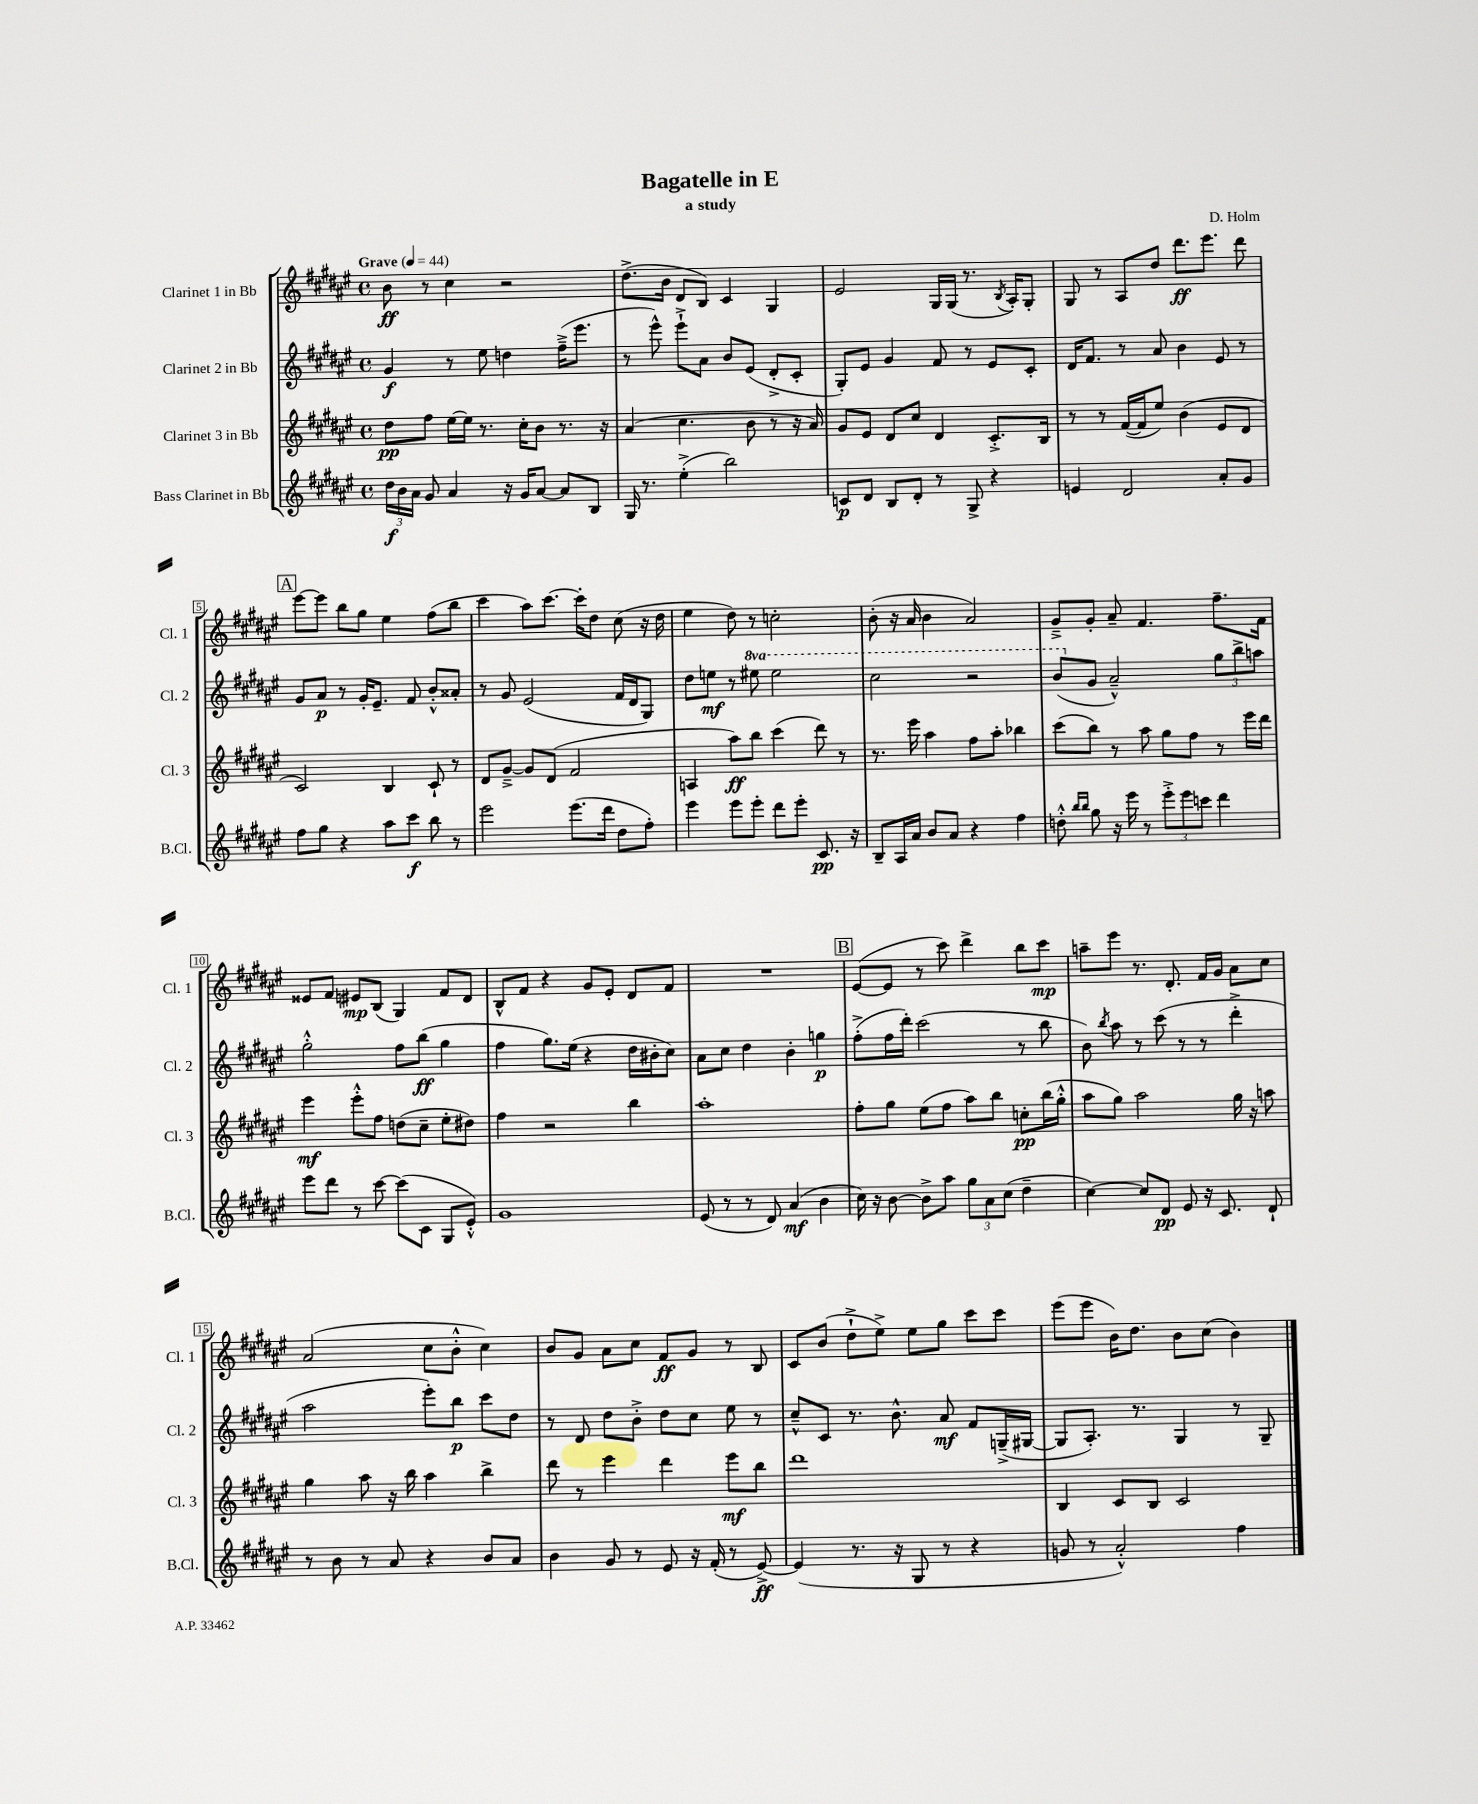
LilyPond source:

\header { title = "Bagatelle in E" composer = "D. Holm" subtitle = "a study" }
<<
\new StaffGroup <<
\new Staff = "s0" \with { instrumentName = "Clarinet 1 in Bb" shortInstrumentName = "Cl. 1" } {
    \clef treble \key fis \major \defaultTimeSignature \time 4/4 \tempo "Grave" 4 = 44
    \autoBeamOff b'8\ff r8 cis''4 r2 |
    dis''8.[->( b'16] dis'8[ b8]) cis'4 gis4 |
    eis'2 gis16[ gis16]( r8. \acciaccatura { b8 } ais16[-.) gis8]-. |
    gis8 r8 ais8[ dis''8] dis'''8.[\ff eis'''8.] dis'''8 |
    \mark \markup { \box "A" } eis'''8[~ eis'''8] b''8[ gis''8] eis''4 fis''8[( b''8] |
    cis'''4 ais''8[) cis'''8.]~ cis'''16[-. dis''8] cis''8( r16 dis''16 |
    eis''4 dis''8) r8 c''2-. |
    b'8-.( r16 ais'16 b'4 ais'2) |
    gis'8[---> gis'8]-. ais'8-- fis'4. fis''8.[-- fis'16] |
    eisis'8[ fis'8] eis'8[\mp b8]( gis4) fis'8[ dis'8] |
    b8[-^ fis'8] r4 gis'8[ eis'8]-. dis'8[ fis'8] |
    R1 |
    \mark \markup { \box "B" } eis'8[~( eis'8] r8 cis'''8) dis'''4-> b''8[ cis'''8]\mp |
    a''8[-- eis'''8] r8. dis'8.-. fis'16[ gis'16] ais'8[ cis''8] |
    ais'2( cis''8[ b'8]-.-^ cis''4) |
    b'8[ gis'8] ais'8[ cis''8] fis'8[\ff gis'8] r8 b8 |
    cis'8[ b'8]( dis''8[-!-> eis''8]->) eis''8[ gis''8] cis'''8[ cis'''8] |
    eis'''8[( eis'''8] b'16[) dis''8.] b'8[ cis''8]( b'4) \bar "|." |
}
\new Staff = "s1" \with { instrumentName = "Clarinet 2 in Bb" shortInstrumentName = "Cl. 2" } {
    \clef treble \key fis \major \defaultTimeSignature \time 4/4 \set Staff.ottavationMarkups = #ottavation-simple-ordinals
    \autoBeamOff gis'4\f r8 eis''8 d''4 fis''16[--->( eis'''8.] |
    r8 eis'''8-^) eis'''8[-!-> ais'8] b'8[ eis'8]( dis'8[-.-> cis'8]-. |
    gis8[-.) eis'8] gis'4 fis'8 r8 eis'8[ cis'8]-. |
    dis'16[ fis'8.] r8 ais'8 b'4 eis'8 r8 |
    \mark \markup { \box "A" } gis'8[ ais'8]\p r8 gis'16[-. eis'8.]-- fis'8 b'8[-.-^ aisis'8]-. |
    r8 gis'8 eis'2( fis'16[ dis'16 gis8]) |
    dis''8[ e''8]\mf r8 \ottava #1 eis'''!8 eis'''2 |
    cis'''2 r2 |
    b''8[( \ottava #0 gis'8] ais'2---^) \tuplet 3/2 { gis''8[ b''8-> a''8] } |
    gis''2-.-^ fis''8[ b''8]\ff( gis''4 |
    fis''4 gis''8.[) eis''16]( r4 dis''16[ bis'16-. cis''8]) |
    ais'8[ cis''8] dis''4 b'4-. g''4\p |
    \mark \markup { \box "B" } fis''8[-.->( fis''16 dis'''16]-.) cis'''2( r8 b''8 |
    b'8) \acciaccatura { b''8 } ais''8 r8 cis'''8( r8 r8 dis'''4-.-> |
    ais''2 eis'''8[-.) b''8]\p cis'''8[ dis''8] |
    r8 dis'8 dis''8[ b'8]-.-> dis''8[ cis''8] eis''8 r8 |
    cis''8[---^ cis'8] r8. b'8.-^ ais'8\mf fis'8[ g16--->( gis16]~ |
    gis8[ ais8.]-.) r8. gis4 r8 gis8-- \bar "|." |
}
\new Staff = "s2" \with { instrumentName = "Clarinet 3 in Bb" shortInstrumentName = "Cl. 3" } {
    \clef treble \key fis \major \defaultTimeSignature \time 4/4
    \autoBeamOff dis''8[\pp fis''8] eis''16[~ eis''16] r8. cis''16[-. b'8] r8. r16 |
    ais'4( cis''4. b'8 r8 r16 ais'16) |
    gis'8[ eis'8] dis'8[ cis''8] dis'4 cis'8.[-.-> b16] |
    r8 r8 fis'16[~( fis'16 eis''8]) b'4( eis'8[ dis'8] |
    \mark \markup { \box "A" } cis'2) b4 cis'8-! r8 |
    dis'8[ gis'8]~---> gis'8[ dis'8]( fis'2 |
    a4 ais''8[\ff) b''8] cis'''4( dis'''8) r8 |
    r8. eis'''16 ais''4 fis''8[ ais''8]-. bes''4 |
    cis'''8[( b''8]) r8 ais''8 gis''8[ fis''8] r8 eis'''16[ dis'''16] |
    eis'''4\mf eis'''8[-.-^ fis''8] d''8[( cis''8]-- eis''8[-. dis''8]) |
    fis''4 r2 b''4 |
    ais''1-. |
    \mark \markup { \box "B" } fis''8[-. gis''8] eis''8[( fis''8] ais''8[) b''8] c''8[-.\pp b''16( gis''16]-.-^ |
    ais''8[ gis''8]) ais''2 gis''16 r16 a''8 |
    gis''4 ais''8 r16 b''16 ais''4 b''4-> |
    dis'''8 r8 eis'''4 dis'''4 eis'''8[\mf b''8] |
    dis'''1 |
    b4 cis'8[ b8] cis'2 \bar "|." |
}
\new Staff = "s3" \with { instrumentName = "Bass Clarinet in Bb" shortInstrumentName = "B.Cl." } {
    \clef treble \key fis \major \defaultTimeSignature \time 4/4
    \autoBeamOff \tuplet 3/2 { dis''16[\f b'16 ais'16] } gis'8 ais'4 r16 gis'16[ ais'8]~ ais'8[ b8] |
    gis16 r8. eis''4-.->( b''2) |
    c'8[\p dis'8] b8[ dis'8]-. r8 gis8-> r4 |
    e'4 dis'2 ais'8[-. gis'8] |
    \mark \markup { \box "A" } fis''8[ gis''8] r4 ais''8[ cis'''8]\f b''8 r8 |
    eis'''2 eis'''8.[( dis'''16] dis''8[ fis''8]-.) |
    eis'''4 eis'''8[ eis'''8]-. dis'''8[ eis'''8]-. cis'8.\pp r16 |
    b8[-- ais16 ais'16] b'8[ ais'8] r4 fis''4 |
    d''8-.-^ \grace { b''16[ b''16] } gis''8 r16 eis'''16 r8 \tuplet 3/2 { eis'''8[-.-> eis'''8 c'''8] } dis'''4 |
    eis'''8[ dis'''8] r8 cis'''8~ cis'''8[( cis'8] gis8[ eis'8]-.-^) |
    gis'1 |
    eis'8( r8 r8 dis'8) ais'4\mf( b'4 |
    \mark \markup { \box "B" } cis''16) r16 b'8~ b'8[-> ais''8] \tuplet 3/2 { gis''8[ ais'8 cis''8]( } dis''4-- |
    cis''4~) cis''8[ dis'8]\pp eis'8 r16 cis'8. dis'8-! |
    r8 b'8 r8 ais'8 r4 b'8[ ais'8] |
    b'4 gis'8 r8 eis'8 r16 fis'16-.( r8 eis'8~->\ff) |
    eis'4( r8. r16 gis8 r8 r4 |
    g'8 r8 ais'2-.-^) fis''4 \bar "|." |
}
>>
>>
\layout { \context { \Score \override BarNumber.stencil = #(make-stencil-boxer 0.1 0.3 ly:text-interface::print) } }
